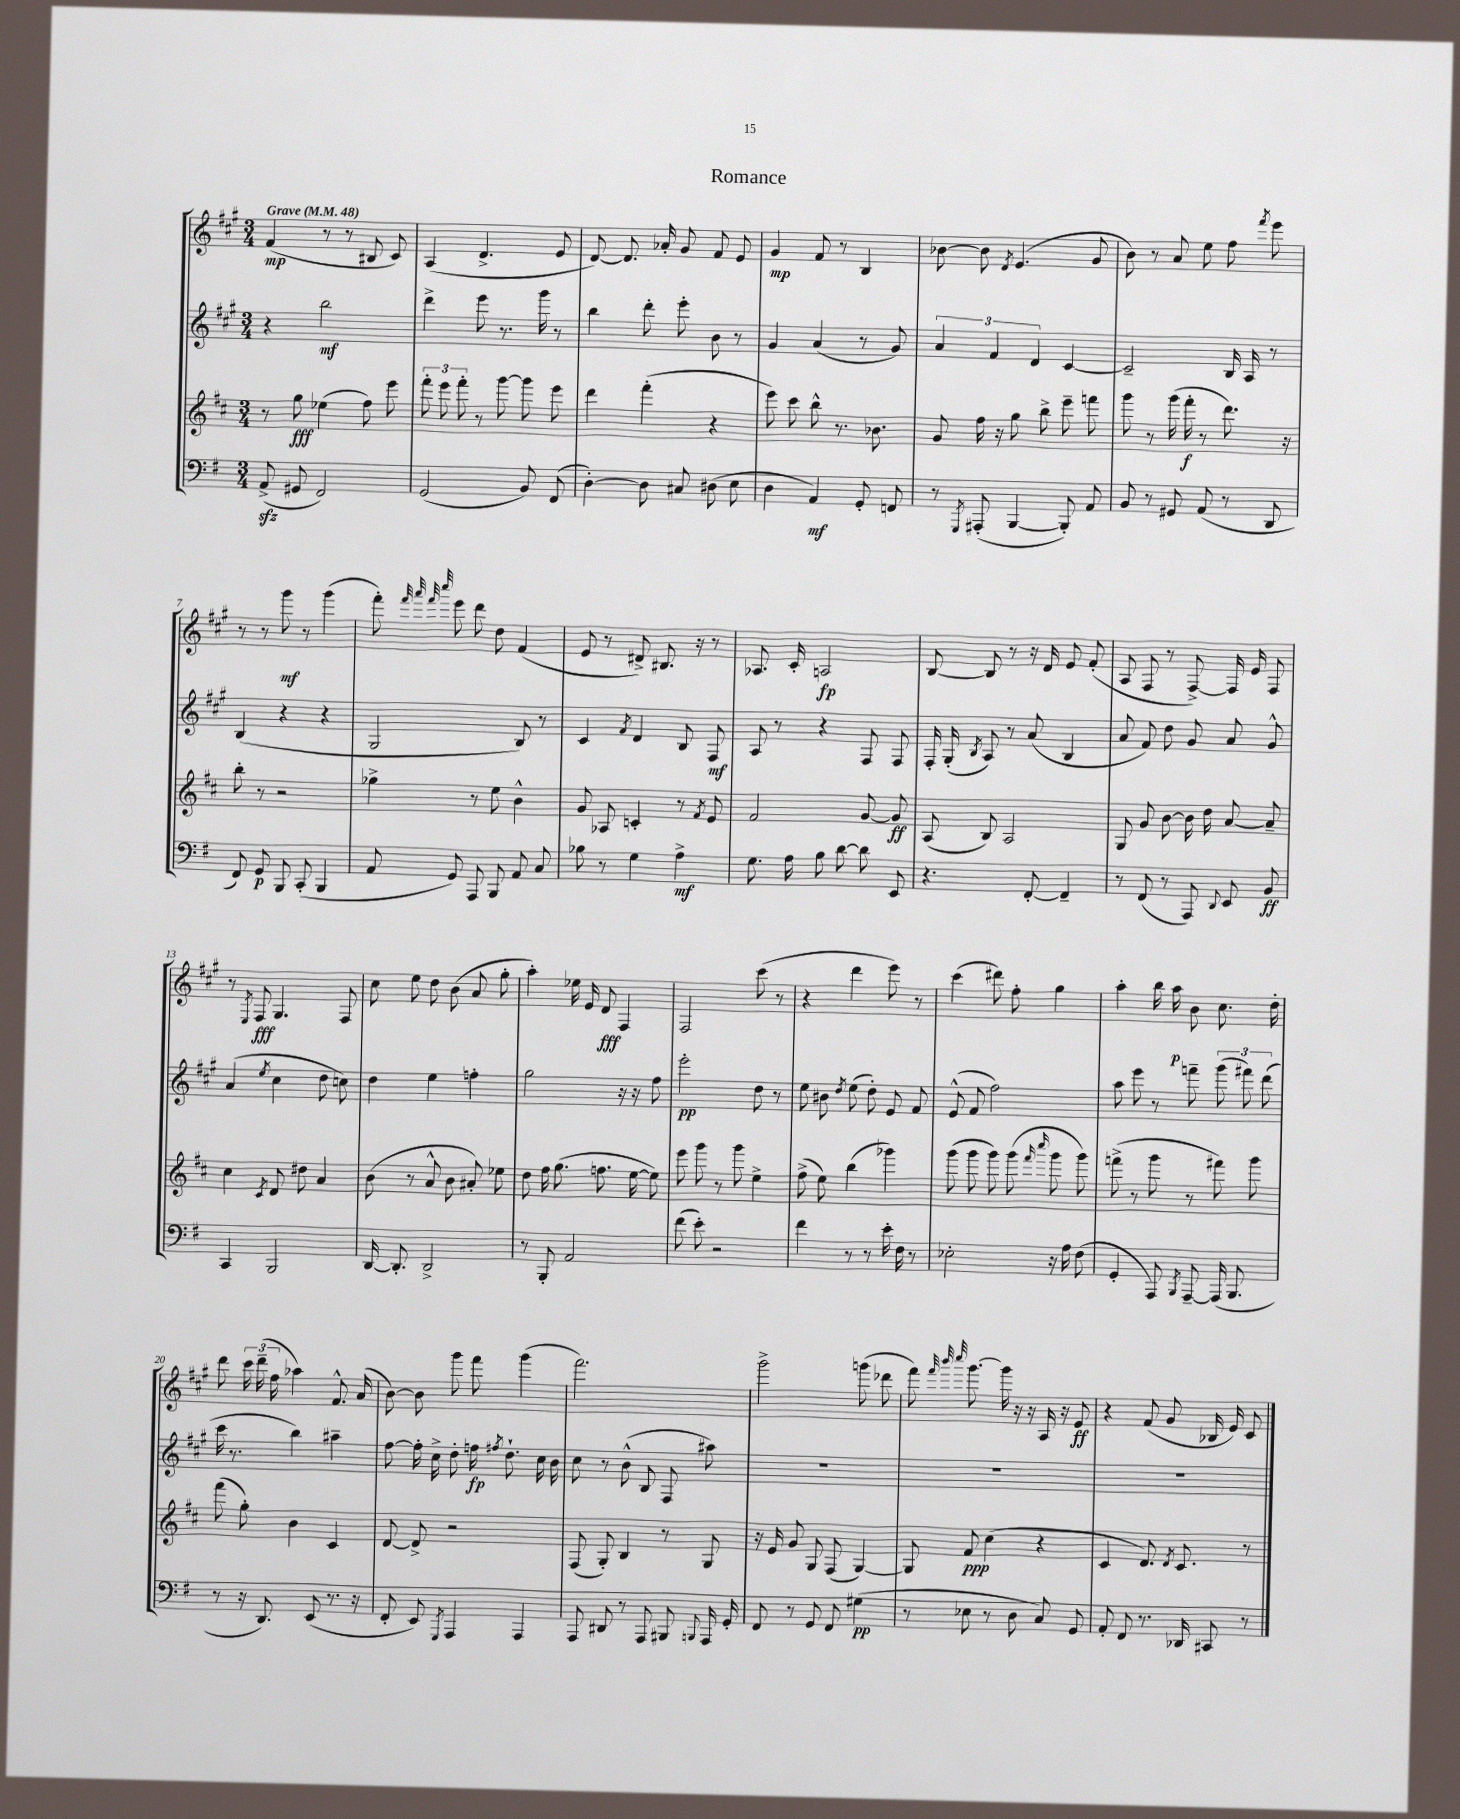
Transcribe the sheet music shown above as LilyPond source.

\header { title = "Romance" }
<<
\new StaffGroup <<
\new Staff = "s0" {
    \clef treble \key a \major \numericTimeSignature \time 3/4 \tempo "Grave" 4 = 48
    \autoBeamOff fis'4\mp( r8 r8 bis8 cis'8) |
    a4( d'4.-> e'8 |
    d'8~) d'8. aes'16-. gis'8 fis'8 e'8 |
    gis'4\mp fis'8 r8 b4 |
    bes'8~ bes'8 \acciaccatura { d'8 } e'4.( gis'8 |
    b'8) r8 a'8 e''8 fis''8 \acciaccatura { fis'''8 } e'''8 |
    r8 r8 gis'''8\mf r8 gis'''4( |
    fis'''8-.) \grace { fis'''32 a'''32 fis'''32 cis''''32 } e'''8 d'''8 d''8 fis'4( |
    e'8 r8 dis'8->) bis8. r16 r8 |
    aes8. cis'16-. a2\fp |
    b8~ b8 r8 r16 d'16 e'8 fis'8-.( |
    a8 fis8 r8 fis8~->) fis16 e'16 fis8 |
    r8 \acciaccatura { e8 } fis8\fff gis4. fis8 |
    cis''8 e''8 d''8 b'8( a'8 gis''8-. |
    a''4-.) ees''16 e'16 d'8\fff fis4 |
    fis2 cis'''8( r8 |
    r4 d'''4 e'''8) r8 |
    cis'''4( dis'''8) fis''8-. gis''4 |
    a''4-. b''16 a''16\p b'8 cis''8. d''16-. |
    d'''8 \tuplet 3/2 { cis'''16 d'''16--( fis''16 } aes''4) fis'8.-^ a'16( |
    b'8~) b'8 gis'''8 fis'''8 gis'''4( |
    fis'''2.) |
    gis'''2-> g'''8( des'''8 |
    fis'''8) \grace { fis'''32 b'''32 cis''''32 } gis'''8.~ gis'''16 r16 r16 a16 r16 e'8\ff |
    r4 fis'8( gis'8 bes16 e'16) cis'8 \bar "|." |
}
\new Staff = "s1" {
    \clef treble \key a \major \numericTimeSignature \time 3/4
    \autoBeamOff r4 b''2\mf |
    d'''4-> e'''8 r8. gis'''16 r8 |
    b''4 d'''8-. e'''8-. b'8 r8 |
    gis'4 a'4( r8 gis'8) |
    \tuplet 3/2 { a'4 fis'4 d'4 } cis'4~ |
    cis'2-- b16 a16 r8 |
    b4( r4 r4 |
    gis2 b8) r8 |
    cis'4 \acciaccatura { fis'8 } d'4 b8 fis8\mf |
    a8 r8 r4 fis8 fis8 |
    fis16-. gis16-.( \acciaccatura { b8 } a8) r8 a'8( b4 |
    a'8 fis'8) d''8 gis'8 a'8 gis'8-^ |
    a'4( \acciaccatura { e''8 } cis''4 d''8 c''8) |
    d''4 e''4 f''4-. |
    gis''2 r16 r16 fis''8 |
    e'''2-.\pp d''8 r8 |
    e''8 bis'8 \acciaccatura { d''8 } e''8( d''8-.) e'8 fis'8 |
    e'8-^( fis'8 fis''2) |
    a''8 e'''8 r8 f'''8-- \tuplet 3/2 { gis'''8( fis'''8) d'''8( } |
    cis'''16 r8. b''4) ais''4-- |
    fis''8~ fis''16-. cis''16-> d''8-. f''16\fp \acciaccatura { fis''8 } d''8.-! cis''16 b'16 |
    cis''8 r8 b'8-^( b8 fis8 ais''8) |
    R2. |
    R2. |
    R2. \bar "|." |
}
\new Staff = "s2" {
    \clef treble \key d \major \numericTimeSignature \time 3/4
    \autoBeamOff r8 g''8\fff ees''4( fis''8) e'''8 |
    \tuplet 3/2 { fis'''8-. e'''8 fis'''8-. } r8 g'''8~ g'''8 e'''8 |
    d'''4 fis'''4-.( r4 |
    e'''8) cis'''8 b''8-^ r8. bes'8. |
    g'8 fis''16 r16 g''8 b''8-> e'''8-- f'''8 |
    g'''8 r8 g'''16( fis'''16-.\f r8 d'''8.) r16 |
    b''8-. r8 r2 |
    ges''4-> r8 e''8 b'4-^ |
    g'8 aes8 c'4-. r8 \acciaccatura { fis'8 } e'8 |
    fis'2 g'8~ g'8\ff |
    a8( b8) a2 |
    g8 g'8 b'8~ b'16 d''16 a'8~ a'8-- |
    cis''4 \acciaccatura { cis'8 } d'8 dis''8 a'4 |
    b'8( r8 a'8-^ b'8 ais'8-.) ees''8 |
    d''8 fis''16 g''8.( f''8. e''16~ e''8) |
    e'''8 g'''8 r8 g'''8 e''4-> |
    fis''8->( e''8) b''4( ges'''4) |
    g'''8( g'''8 g'''8) g'''8( \grace { fis'''16 cis''''16 } g'''8 g'''8) |
    f'''8->( r8 g'''8 r8 fis'''8) g'''8 |
    fis'''8( g''8-.) b'4 cis'4 |
    d'8~ d'8-> r2 |
    fis8( g8-.) b4 r8 g8 |
    r16 e'16 g'8 g8 fis8( g4~) |
    g8 fis'8\ppp cis''4( r4 |
    cis'4 d'8.) \acciaccatura { d'8 } cis'8. r8 \bar "|." |
}
\new Staff = "s3" {
    \clef bass \key g \major \numericTimeSignature \time 3/4
    \autoBeamOff a,8->\sfz( gis,8 fis,2) |
    g,2( b,8) fis,8( |
    d4~-.) d8 cis8 dis8( e8 |
    d4 a,4\mf) g,8-. f,8 |
    r8 \acciaccatura { g,,8 } ais,,8-.( b,,4~ b,,8-.) a,8 |
    b,8 r8 gis,8 a,8( r8 d,8 |
    fis,8) g,8\p b,,8 c,8-.( b,,4 |
    a,8 g,8) a,,8 b,,8 a,8 c8 |
    bes8 r8 g4 a4->\mf |
    g8. a16 b8 d'8~ d'8 e,8 |
    r4. fis,8~-. fis,4-- |
    r8 fis,8( r8 a,,8) \appoggiatura { d,8 } e,8 b,8\ff |
    c,4 b,,2 |
    d,16~ d,8.-. d,2-> |
    r8 b,,8-. a,2 |
    fis'8( e'8-.) r2 |
    fis'4 r8 r8 e'16-. fis16 r8 |
    ees2-. r16 a16 fis8( |
    g,4-. a,,8) \acciaccatura { b,,8 } a,,8~-- a,,16( b,,8. |
    r8 r16 d,8.) e,8( r8. r16 |
    fis,8-. e,8) \acciaccatura { g,,8 } a,,4 a,,4 |
    a,,8 dis,8 r8 a,,8 bis,,8 \appoggiatura { b,,8 } a,,16 g,16-. |
    fis,8 r8 g,8 fis,8 gis4\pp( |
    r8 ees8 r8 d8 c8) g,8 |
    a,8-. fis,8 r8. des,16 cis,8 r8 \bar "|." |
}
>>
>>
